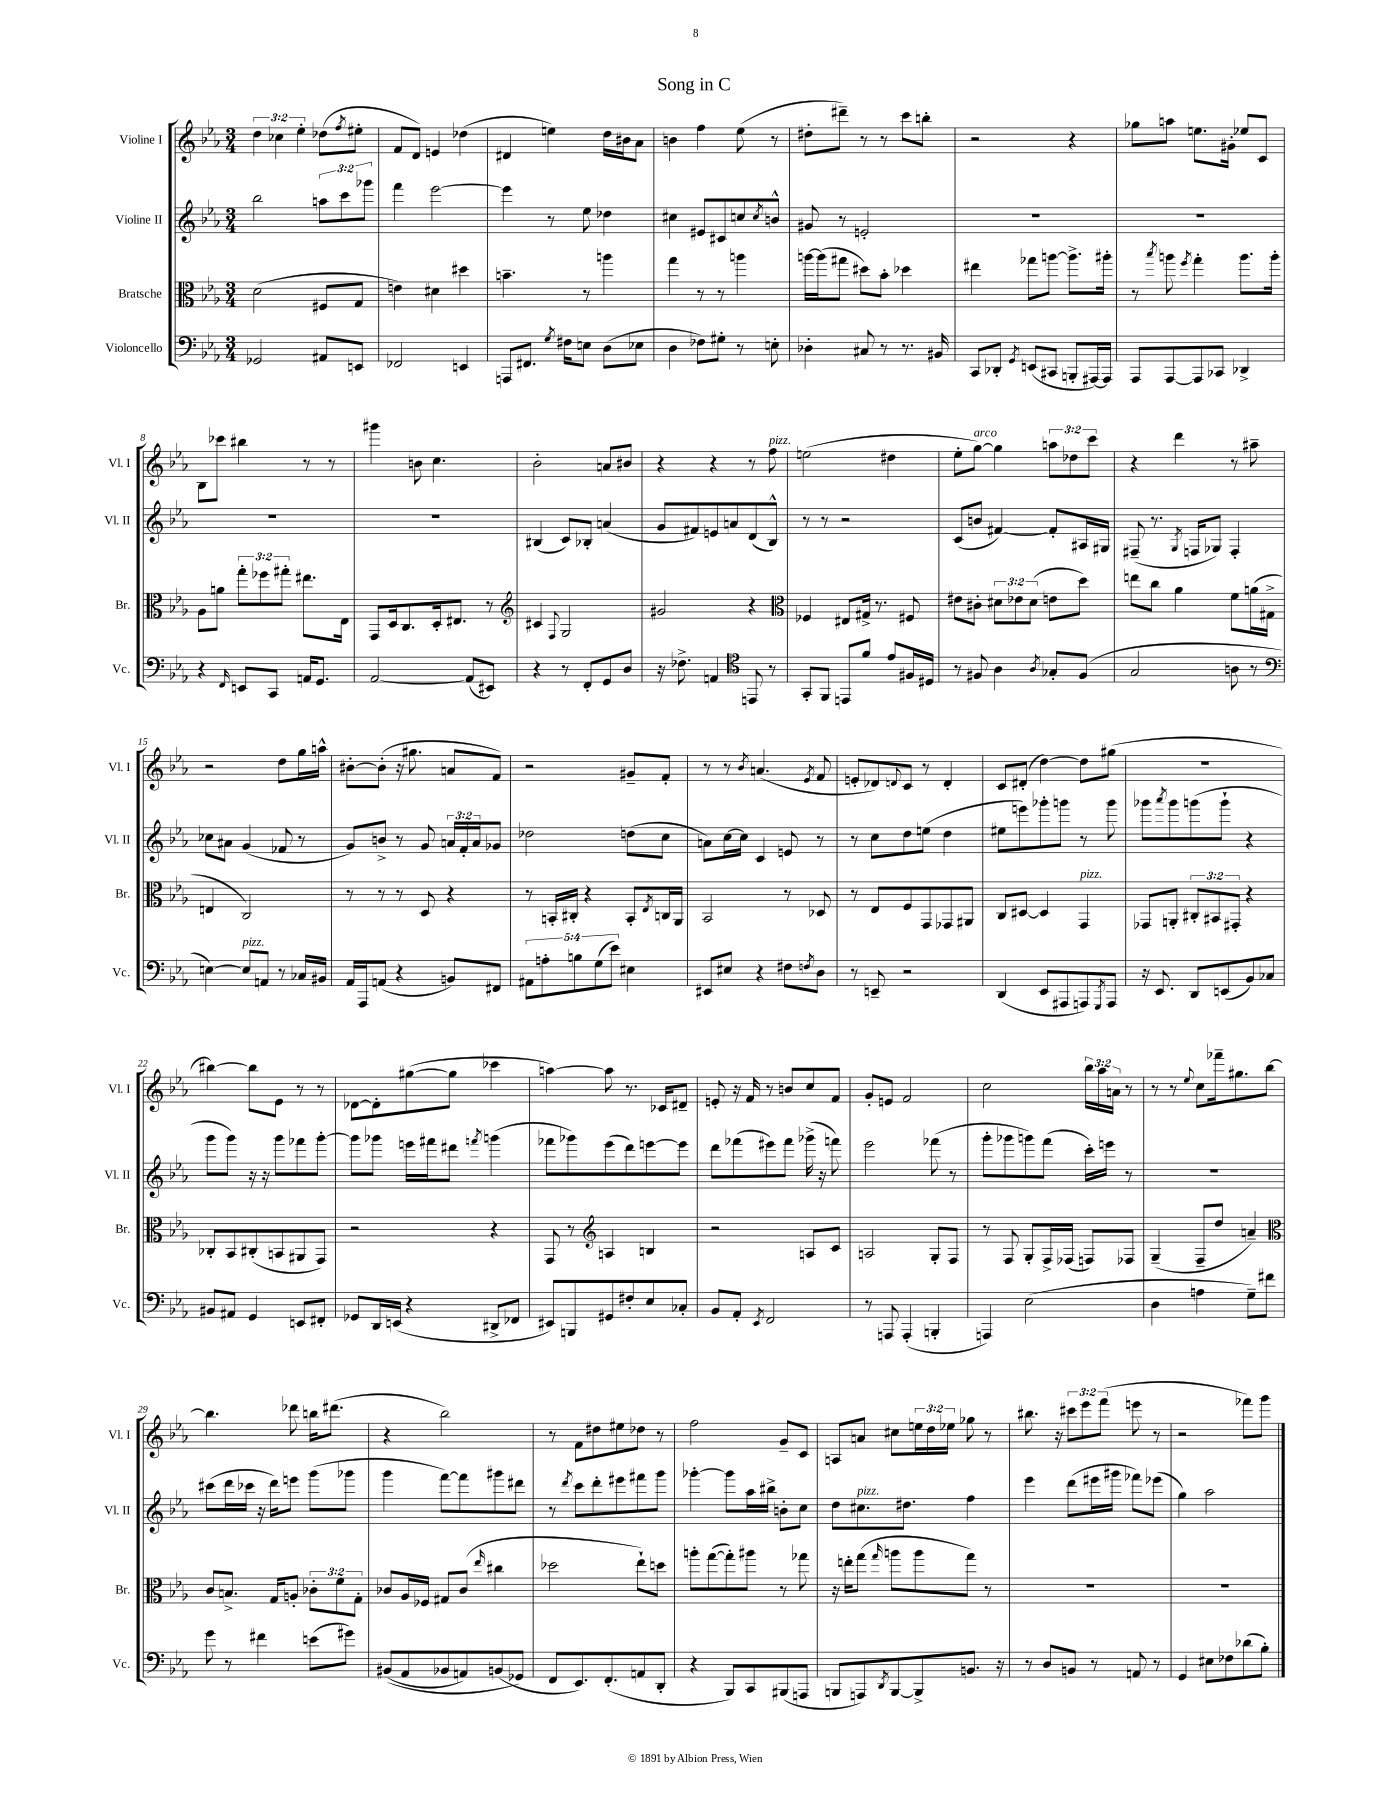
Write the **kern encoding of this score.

**kern	**kern	**kern	**kern
*part4	*part3	*part2	*part1
*staff4	*staff3	*staff2	*staff1
*I"Violoncello	*I"Bratsche	*I"Violine II	*I"Violine I
*I'Vc.	*I'Br.	*I'Vl. II	*I'Vl. I
*clefF4	*clefC3	*clefG2	*clefG2
*k[b-e-a-]	*k[b-e-a-]	*k[b-e-a-]	*k[b-e-a-]
*M3/4	*M3/4	*M3/4	*M3/4
=1	=1	=1	=1
2GG-X/	(2d\	2bb-\	6dd\
.	.	.	6cc-X\
.	.	.	6ee-'\
8AA#X/L	8F#X/L	12aan\L	(8dd-X\L
.	.	12ccc\	.
.	.	.	8qff/
8EEn/J	8G/J	.	8ee#X'\J
.	.	12ggg-X\J	.
=2	=2	=2	=2
2FF-X/	4en\)	4fff\	8f/L
.	.	.	8d/J)
.	4d#X\	[2eee-\	4en/
4EEn/	4dd#X\	.	(4dd-X\
=3	=3	=3	=3
8AAAn/L	4.bn~\	4eee-\]	4d#X/
8.FF#X/J	.	.	.
.	.	8r	4een\)
8qG/	.	.	.
16F#X\KL	.	.	.
8En\J	8r	8ee-\	.
(8D\L	4aan\	4dd-X\	16dd\LL
.	.	.	16b#X\J
8E-X\J	.	.	8a-\J
=4	=4	=4	=4
4D\	4gg\	4cc#X\	4bn\
8F-X\L)	8r	8e#X/L	4ff\
8G#X'\J	8r	8c#X/	.
8r	4aan\	8ccn/	(8ee-\
.	.	8qcc/	.
8En'\	.	8bn^^/J	8r
=5	=5	=5	=5
4D-X'\	[16aan\LL	8g#X/	8dd#X'\L
.	(16aa\J]	.	.
.	8gg#X\J	8r	8ddd#X~\J)
8C#X/	8dd#X\L)	2en'/	8r
8r	8b-'\J	.	8r
8.r	4dd-X\	.	8ccc\L
.	.	.	8bbn'\J
16BB#X/	.	.	.
=6	=6	=6	=6
8CC/L	4ee#X\	2.r	2r
8DD-X'/J	.	.	.
8qGG/	.	.	.
(8EEn/L	8gg-X\L	.	.
8CC#X/J	[8aan\J	.	.
8BBBn'/L	8.aa^\L]	.	4r
[16AAA#X/L)	.	.	.
16AAA#/JJ]	16aa#X'\Jk	.	.
=7	=7	=7	=7
8AAA-/L	8r	2.r	8gg-X\L
.	8qbb-/	.	.
[8AAA-/	8aan\	.	8aan\J
.	8qff/	.	.
8AAA-/]	4gg'\	.	8.een\L
8CC-X/J	.	.	.
.	.	.	16g#X'\Jk
4DD-X^/	8.aa\L	.	8ee-X/L
.	.	.	8c/J
.	16aa'\Jk	.	.
!!LO:LB:g=z
=8	=8	=8	=8
4r	8A-\L	2.r	8B-\L
.	8an\J	.	8ccc-X\J
16qqFF/	.	.	.
8EEn/L	12gg'\L	.	4bb#X\
.	12ff-X\	.	.
8CC/J	.	.	.
.	12gg#X'\J	.	.
16AAn/KL	8.ee#X\L	.	8r
8.GG/J	.	.	.
.	.	.	8r
.	16E-\Jk	.	.
=9	=9	=9	=9
[2AA-/	8GG/L	2.r	4ggg#X\
.	16D/k	.	.
.	8.C/	.	.
.	.	.	8bn\
.	16D'/k	.	4.cc\
.	8.E#X/J	.	.
(8AA-/L]	.	.	.
8EE#X/J)	8r	.	.
=10	=10	=10	=10
*	*clefG2	*	*
4r	4c#X/	(4B#X/	2b-'\
.	8qqF/	.	.
8r	2G/	8c/L)	.
8FF'/L	.	8B-X'/J	.
8GG/	.	(4an/	8an/L
8D/J	.	.	8b#X/J
=11	=11	=11	=11
16r	2g#X/	8g/L	4r
8.F-X^\	.	.	.
.	.	8f#X/)	.
4AAn/	.	8en/	4r
.	.	8an/	.
*clefC4	*	*	*
8EEn/	4r	(8d/	8r
!	!	!	!LO:TX:a:i:t=pizz.
8r	.	8B-^^/J)	8ff\
=12	=12	=12	=12
*	*clefC3	*	*
8GG'/L	4F-X/	8r	(2een\
8FF/J	.	8r	.
8EEn/L	8E#X/L	2r	.
8f/J	16G#X^/Jk	.	.
.	8.r	.	.
8e-/L	.	.	4dd#X\
16F#X/L	8F#X/	.	.
16D#X/JJ	.	.	.
=13	=13	=13	=13
8r	8e#X\L	(8c/L	8ee-'\L
!	!	!	!LO:TX:a:i:t=arco
8F#X/	8c#X'\J	8bn/J	[8gg\J)
4A-\	12d#X\L	[4f#X/)	4gg\]
.	12e-X\	.	.
.	(12d#\J	.	.
8qA-/	.	.	.
8G-X'/L	8en\L	8f#'/L]	12aan\L
.	.	.	12dd-X\
(8F#/J	8dd\J)	16A#X/L	.
.	.	.	12ccc\J
.	.	16G#X/JJ	.
=14	=14	=14	=14
2G/	8een\L	(8F#X~/	4r
.	8cc\J	8.r	.
.	4a-\	.	4ddd\
.	.	8qG/	.
.	.	16Fn/KL	.
.	.	8G-X/J)	.
8An\	8f\L	4F'/	8r
8r	(16an\L	.	8aa#X~\
.	16G#X^\JJ	.	.
!!LO:LB:g=z
=15	=15	=15	=15
*clefF4	*	*	*
[4En\)	4En/	8cc-X\L	2r
.	.	8a#X\J	.
!LO:TX:a:i:t=pizz.	!	!	!
8E/L]	2C/)	(4g/	.
8AAn/J	.	.	.
8r	.	8f-X/	8dd\L
16C-X/LL	.	8r	16gg\L
16BB#X/JJ	.	.	16aan^^\JJ
=16	=16	=16	=16
16AA-/LL	8r	8g/L)	[8b#X'\L
16AAA-/J	.	.	.
(8AAn/J	8r	8bn^/J	(8b#'\J]
4r	8r	8r	16r
.	.	.	8.gg#X\
.	8D/	8g/	.
8BBn/L)	4r	24an/LL	8an/L
.	.	24f'/	.
.	.	24a/J	.
8FF#X/J	.	8g-X/J	8f/J)
=17	=17	=17	=17
10AA#X\L	8r	2dd-X\	2r
10An'\	.	.	.
.	16BBn'/LL	.	.
.	16C#X'/JJ	.	.
10Bn\	.	.	.
.	4r	.	.
(10G\	.	.	.
10e-\J)	.	.	.
4E#X\	8BB'/L	(8ddn\L	8g#X~/L
.	8qE-/	.	.
.	16Cn/L	8cc\J	8f'/J
.	16AA-/JJ	.	.
=18	=18	=18	=18
8EE#X/L	2BB-/	8an\L)	8r
8E#X/J	.	[16cc\L	8r
.	.	16cc\JJ]	.
.	.	.	8qb-/
4r	.	4c/	(4.an/
8F#X\L	8r	8en/	.
8qFn/	.	.	8qe-/
8D\J	8D-X/	8r	8f/
=19	=19	=19	=19
8r	8r	8r	8en'/L
8EEn~/	8E-/L	8cc\L	8d-X/)
.	.	.	8qqdn/
2r	8F/	8dd\	8c/J
.	8GG/	(8een\J	8r
.	8GG-X/	4dd\	4d'/
.	8AA#X/J	.	.
=20	=20	=20	=20
(4DD/	8C/L	8ee#X\L	8c/L
.	[8D#X/J	8eeen\)	(8d#X'/J
8EE-/L	4D#/]	8ggg-X'\	[4dd\)
8AAA#X/	.	8gggn\J	.
!	!LO:TX:a:i:t=pizz.	!	!
8AAAn/)	4GG/	8r	8dd\L]
8qGGG/	.	.	.
8AAA/J	.	8ggg\	(8gg#X\J
=21	=21	=21	=21
16r	8GG-X/L	8ggg-X\L	2.r
8.EE-/	.	.	.
.	.	8qaaa-/	.
.	8AAn'/J	8ggg-\	.
8DD/L	12C#X'/L	(8gggn\	.
.	12BB#X/	.	.
(8EEn/	.	8ggg`\J	.
.	12GG#X'/J	.	.
8BB-/)	4r	4r	.
8C-X/J	.	.	.
!!LO:LB:g=z
=22	=22	=22	=22
8BB#X/L	8C-X'/L	8ggg\L	[4bb#X\)
8AA#X/J	8BB-/	8ggg\J)	.
4GG/	(8C#X'/	16r	8bb#\L]
.	.	16r	.
.	8BBn/	8ggg\L	8e-\J
8EEn/L	8AA#X/	8fff-X\	8r
8FF#X'/J	8GG/J)	[8ggg'\J	8r
=23	=23	=23	=23
8GG-X/L	2r	8ggg\L]	[8d-X\L
16DD/L	.	8ggg-X\J	8d-'\]
(16EEn/JJ	.	.	.
4r	.	16eeen\LL	([8gg#X\
.	.	16fff#X\J	.
.	.	8ddd#X\J	8gg#\J]
.	.	8qfffn/	.
8DD#X^/L	4r	(4gggn\	4ccc-X\
8FF-X/J	.	.	.
=24	=24	=24	=24
8EE#X/L)	8GG/	8fff-X\L	[4aan\)
8BBBn/	8r	8ggg-X\)	.
*	*clefG2	*	*
8GG#X/	4An/	(8eee-\	8aa\]
8F#X'/	.	8ddd\)	8.r
8E-/	4Bn/	[8eeen\	.
.	.	.	16c-X/KL
8C-X'/J	.	8eee\J]	8d#X~/J
=25	=25	=25	=25
8BB-/L	2r	8ddd\L	8en'/
8AA-'/J	.	(8fff-X\	16r
.	.	.	16f/
8qEE-/	.	.	.
2FF/	.	8eee#X\)	8r
.	.	8fff-\J	8bn/L
.	8An/L	(16ggg-X^\	8cc/
.	.	16r	.
.	8c/J	8fffn\)	8f/J
=26	=26	=26	=26
8r	2An/	2eee-\	8g'/L
8AAAn/	.	.	8en/J
(4AAA'/	.	.	2f/
4BBBn'/	8G'/L	(8fff-X\	.
.	8F/J	8r	.
=27	=27	=27	=27
4AAAn/)	8r	8ggg'\L	2cc\
.	8F/	8ggg-X\	.
(2E-\	8G'/L	8gggn\)	.
.	16F^/L	(8fff\J	.
.	(16F-X/JJ	.	.
.	8Fn/L)	16ccc'\LL)	24bb-\LL
.	.	.	24aa-\
.	.	16eeen\JJ	.
.	.	.	24an\JJ
.	8F-X/J	8r	8r
=28	=28	=28	=28
4D\	(4G~/	2.r	8r
.	.	.	8r
.	.	.	8qqee-/
4An\	8F~/L	.	8cc\L
.	8dd/J	.	16fff-X~\k
.	.	.	8.gg#X\
8G~\L)	4an~/)	.	.
8f#X\J	.	.	[8bb-\J
!!LO:LB:g=z
=29	=29	=29	=29
*	*clefC3	*	*
8g\	8c/L	(8ccc#X\L	4.bb-\]
8r	8.Bn^/J	16ddd\L	.
.	.	16ccc-X\JJ	.
4f#X\	.	16r	.
.	16G/KL	16ddd\KL)	.
.	8An'/J	8eeen\J	8ddd-X\
(8en\L	12c-X'\L	(8ggg\L	16bbn\KL
.	.	.	(8.ddd#X\J
.	12f\	.	.
8g#X\J)	.	8ggg-X\J	.
.	12G'\J	.	.
=30	=30	=30	=30
((8BB#X/L	8c-X/L	4ggg\	4r
8AA-/	16A-/L	.	.
.	16F-X/JJ	.	.
8BB-X/	8G#X/L	[8fff\L)	2bb-\)
8AAn/)	(8c-/J	8fff\]	.
.	16qqee-/	.	.
(8BBn/	4cc#X\	8ggg#X\	.
8GG-X/J)	.	8ddd#X\J	.
=31	=31	=31	=31
8FF/L	2dd-X\	8r	8r
.	.	8qddd/	.
8.EE-/)	.	8ccc\L	8f\L
.	.	8ddd'\	8dd#X\
(8.FF'/	.	.	.
.	.	8eee#X\	8ee#X\
8AAn/	8ee-`\L)	8fff#X\	8dd-X\J
8DD'/J	8ddn\J	8ggg\J	8r
=32	=32	=32	=32
4r	8aan'\L	[4ggg-X'\	2ff\
.	([8gg\	.	.
8BBB-/L)	8gg'\])	8ggg-\L]	.
8CC/	8aa#X\J	16aa-\L	.
.	.	16bb#X^\JJ	.
(8BBB#X/	8r	8bn'\L	8g~/L
8AAAn/J	8gg-X\	8cc\J	8c/J
=33	=33	=33	=33
8BBBn/L	16r	8dd\L	8An/L
.	16een'\KL	.	.
!	!	!LO:TX:a:i:t=pizz.	!
8AAAn/)	(8gg\J	8.cc#X\	8an/J
8qDD/	16qqgg/	.	.
[8BBB/	8aan\L	.	8cc#X\L
.	.	8.dd#X\J	.
8BBB^/]	8aa\	.	24een\L
.	.	.	24dd\
.	.	.	24ee-X\JJ
8.BBn/J	8gg\J)	4ff\	8gg-X\
.	8r	.	8r
16r	.	.	.
=34	=34	=34	=34
8r	2.r	4eee-\	8.bb#X\
8D/L	.	.	.
.	.	.	16r
8BBn/J	.	(8ddd\L	12ccc#X\L
.	.	.	12eee-\
8r	.	16eee#X\L	.
.	.	.	(12fff\J
.	.	16ggg#X\JJ	.
8AAn/	.	8fff-X\L)	8eeen\
8r	.	(8eee-X\J	8r
=35	=35	=35	=35
4GG/	2.r	4gg\)	2r
8E#X\L	.	2aa-\	.
8F-X\	.	.	.
(8d-X\	.	.	8fff-X\L)
8B-'\J)	.	.	8ggg\J
==	==	==	==
*-	*-	*-	*-
